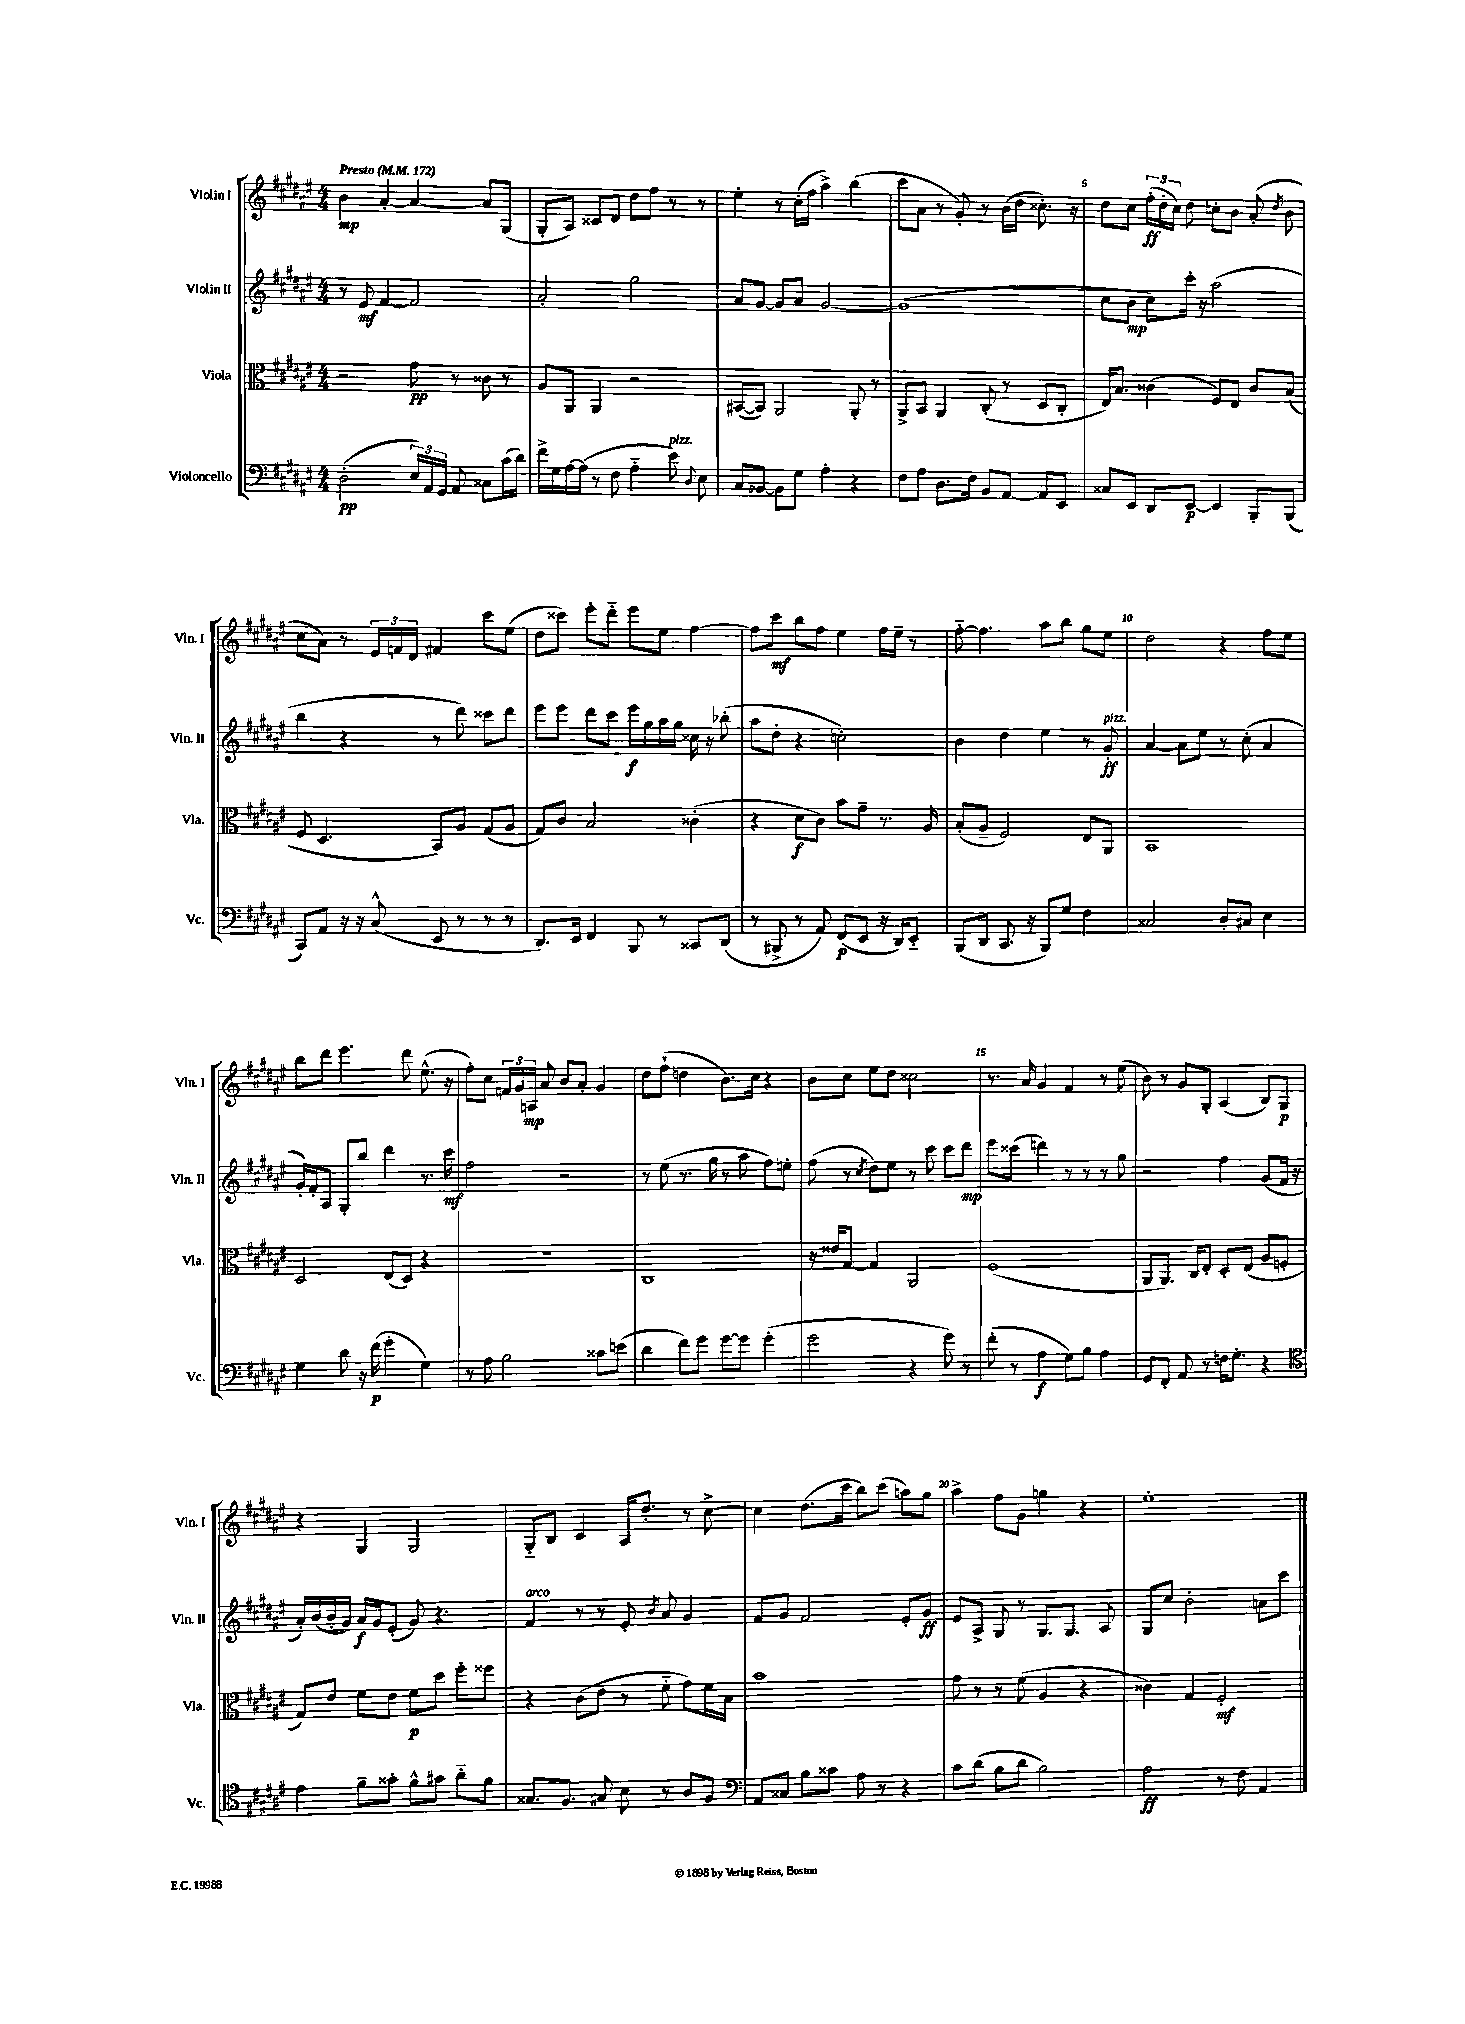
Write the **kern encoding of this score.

**kern	**kern	**kern	**kern
*staff4	*staff3	*staff2	*staff1
*clefF4	*clefC3	*clefG2	*clefG2
*k[f#c#g#d#a#e#]	*k[f#c#g#d#a#e#]	*k[f#c#g#d#a#e#]	*k[f#c#g#d#a#e#]
*M4/4	*M4/4	*M4/4	*M4/4
*MM172	*MM172	*MM172	*MM172
(2D#'	2r	8r	4b
.	.	8e#	.
.	.	[4f#	[4a#'
24E#)	8g#	2f#]	4a#_
24AA#	.	.	.
24GG#	.	.	.
8AA#	8r	.	.
8C##	8c##	.	8a#]
(16c#	8r	.	(8G#
16d#)	.	.	.
=	=	=	=
16f#^	8A#	2a#'	8G#'
16G#	.	.	.
[16A#	8AA#	.	8A#)
(16A#]	.	.	.
8r	4AA#	.	8c##
8F#	.	.	8d#
4A#'~	2r	2gg#	8dd#
.	.	.	8ff#
8e#)	.	.	8r
8qqD#	.	.	.
8E#	.	.	8r
=	=	=	=
8C#	([8BB#	8a#	4ee#'
[8BB-	8BB#])	[8g#	.
8BB-]	2AA#	8g#]	8r
8G#	.	8a#	(16cc#'
.	.	.	16ff#
4A#'	.	[2g#	4aa#^)
4r	8AA#'	.	(4bb
.	8r	.	.
=	=	=	=
8F#	8AA#^	(1g#]	8ccc#
8A#	8BB	.	8a#
8.D#	4AA#	.	8r
.	.	.	8g#')
16F#	.	.	.
8BB	(8C#'	.	8r
[8AA#	8r	.	(16b
.	.	.	16dd#
8AA#]	8D#	.	8.cc##')
8EE#	8C#'	.	.
.	.	.	16r
=	=	=	=
8C##	16E#)	8cc#	8dd#
.	8.B	.	.
8EE#	.	8b	8cc#
8DD#	(4c##	8cc#)	(24ff#'
.	.	.	24dd#'
.	.	.	24cc#)
[8EE#	.	16ccc#'	8dd#
.	.	16r	.
4EE#]	8F#)	(2aa#	8cc'
.	8E#	.	8b
8BBB'	8c##	.	(8a#'
.	.	.	8qdd#
(8BBB	(8B	.	8b
=	=	=	=
8CC#)	8F#	4bb	8cc#
8AA#	4.D#	.	8a#)
16r	.	4r	8r
16r	.	.	.
(8C#^^	.	.	24e#
.	.	.	24f
.	.	.	24d#
8EE#	8BB)	8r	4f#
8r	8A#	8ddd#)	.
8r	(8G#	8ccc##	8ccc#
8r	8A#	8ddd#	(8ee#
=	=	=	=
8.DD#)	8G#)	8eee#	8dd#
.	8c#	8eee#	8ccc##)
16EE#	.	.	.
4FF#	2B	8ddd#	8eee#'
.	.	8ccc#	8ddd#'~
8BBB	.	16eee#	8eee#
.	.	16gg#	.
8r	.	16aa#	8ee#
.	.	16gg#	.
8CC##	(4c##'	16cc##	[4ff#
.	.	16r	.
(8DD#	.	(8bb-'	.
=	=	=	=
8r	4r	8aa#	8ff#]
8BBB#^	.	8dd#'	8ccc#
8r	8d#	4r	8bb
8AA#)	8c#)	.	8ff#
(8FF#	8b	2cc')	4ee#
8EE#	8g#~	.	.
16r	8.r	.	16ff#
16DD#)	.	.	16ee#~
8EE#'~	.	.	8r
.	16A#	.	.
=	=	=	=
(8BBB	(8B'	4b	[8ff#'~
8DD#	8A#~	.	4.ff#]
8.CC#	2F#)	4dd#	.
16r	.	.	.
8BBB)	.	4ee#	8aa#
8G#	.	.	8bb
4F#	8E#	8r	8gg#
.	8AA#	8g#'	8ee#
=	=	=	=
2C##	1BB	[4a#	2dd#
.	.	8a#]	.
.	.	8ee#	.
8D#'	.	8r	4r
8C#	.	(8cc#'	.
4E#	.	4a#	8ff#
.	.	.	8ee#
=	=	=	=
4G#	2D#	16g#')	8bb
.	.	16f#'	.
.	.	8A#	8ddd#
8d#	.	8G#'	4.eee#
16r	.	8bb	.
(16f#	.	.	.
4g#'	(8E#	4ddd#	.
.	8D#)	.	8ddd#
4G#)	4r	8.r	(8.ee#^^
.	.	16ccc#	16r
=	=	=	=
8r	1r	2ff#	8ff#')
8A#	.	.	8cc#
2B	.	.	24f
.	.	.	24g#
.	.	.	24A
.	.	.	8a#
.	.	2r	8b
.	.	.	8a#'
8c##	.	.	4g#
(8e	.	.	.
=	=	=	=
4d#	1C#	8r	8dd#
.	.	(8ee#	(8ff#`
8f#)	.	8.r	4dd
8g#	.	.	.
.	.	16gg#	.
[8g#	.	8r	8.b)
8g#]	.	8aa#	.
.	.	.	16cc#
(4g#'	.	8ff#)	4r
.	.	8ee'	.
=	=	=	=
2g#	16r	(8ff#	8b
.	16e##	.	.
.	[8G#	8r	8cc#
.	.	8qcc#	.
.	4G#]	8dd#)	8ee#
.	.	8ee#	8dd#
4r	2AA#	8r	2cc##
.	.	8ccc#	.
8g#)	.	8ccc#	.
8r	.	8ddd#	.
=	=	=	=
(8f#'	(1F#	8eee#	8.r
8r	.	(8ccc##	.
.	.	.	16a#
4A#	.	4ddd)	4g#
8G#)	.	8r	4f#
8B	.	8r	.
4A#	.	8r	8r
.	.	8gg#	(8ee#
=	=	=	=
8GG#	8AA#	2r	8b)
8FF#'	8.AA#)	.	8r
8AA#	.	.	8g#
.	16C#	.	.
8r	8E#'	.	8G#'
16F	8D#'	4ff#	(4A#
8.G#'	.	.	.
.	(8E#	.	.
4r	8A#	(8g#	8B)
.	8F'	16f#	8G#
.	.	16r	.
=	=	=	=
*clefC4	*	*	*
4e#	8G#)	16a#')	4r
.	.	(16b	.
.	8e#	16b'	.
.	.	16g#)	.
8f#~	8f#	16a#	4G#
.	.	16g#	.
8g##'	8e#	(8e#'	.
8f#^^	8f#	8g#)	2G#
8g#	8dd#	4.r	.
8a#'~	8ff#'	.	.
8f#	8ff##	.	.
=	=	=	=
8.G##	4r	4f#	8G#'~
.	.	.	8B
8.F#	.	.	.
.	(8c#	8r	4c#
8G#	8e#	8r	.
8B	8r	8e#'	16A#
.	.	.	8.dd#'
.	.	8qb	.
8r	8f#'~	8a#	.
8A#	8g#)	4g#	8r
8F#	16f#	.	[8cc#^
.	16B	.	.
=	=	=	=
*clefF4	*	*	*
8AA#	1b	8f#	4cc#]
8C##	.	8g#	.
8B	.	2f#	(8.dd#
8c##	.	.	.
.	.	.	16ccc#
8A#	.	.	8bb)
8r	.	.	(8ccc#
4r	.	8e#'	8aa)
.	.	8g#	8gg#
=	=	=	=
8c#	8g#	8e#	4aa#^
(8d#	8r	8A#^	.
8B	8r	8G#	8ff#
8d#	(8f#	8r	8g#
2B)	4A#	8.G#	4gg
.	.	8.G#	.
.	4r	.	4r
.	.	8A#	.
=	=	=	=
2A#	4c##)	8G#	1ee#'
.	.	8cc#	.
.	4G#	2b'	.
8r	2F#'	.	.
8F#	.	.	.
4AA#	.	8a	.
.	.	8ccc#	.
==	==	==	==
*-	*-	*-	*-
